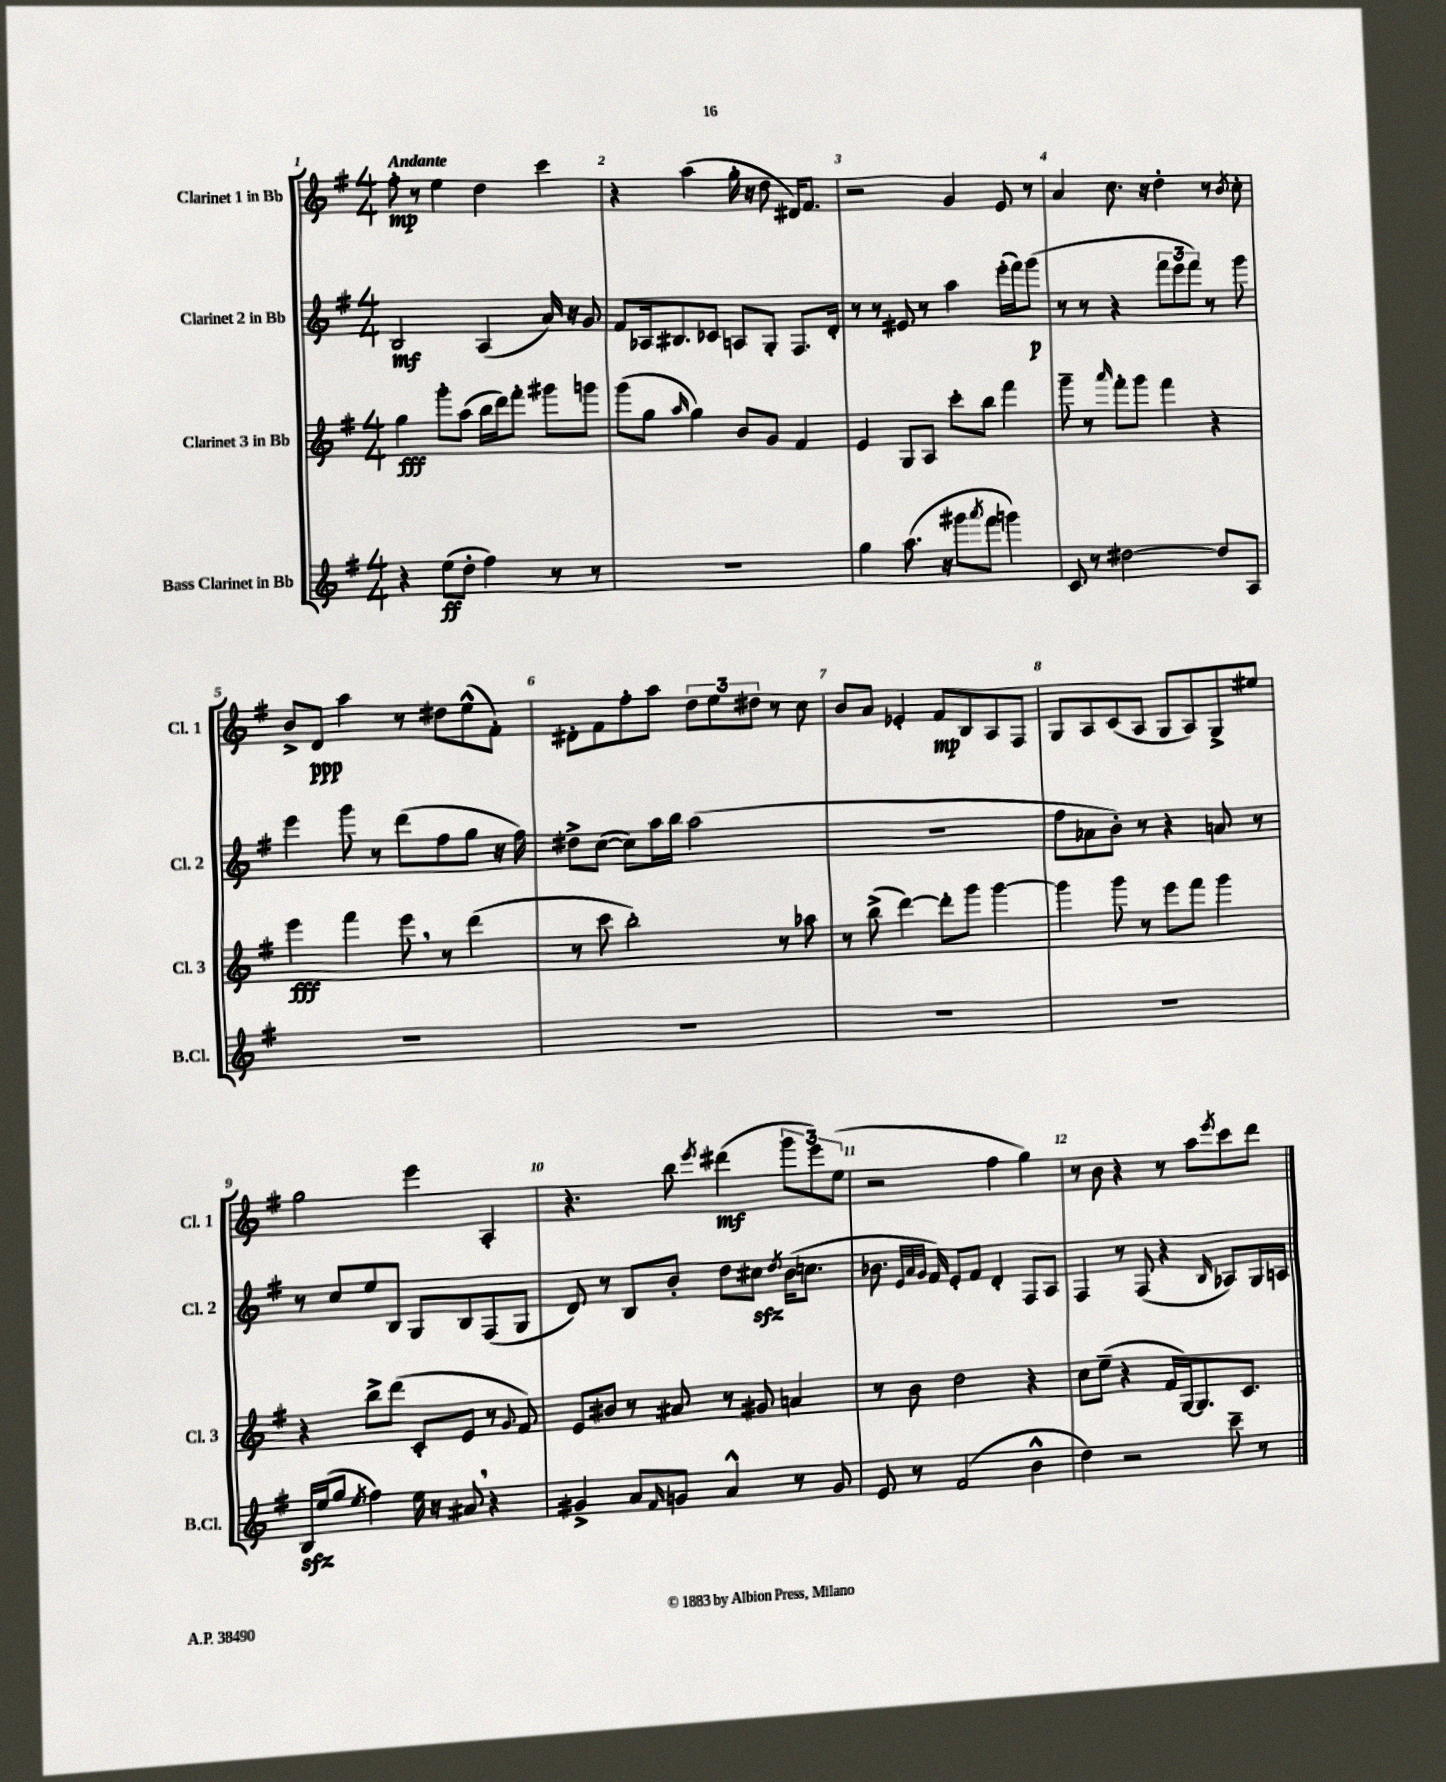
<<
\new StaffGroup <<
\new Staff = "s0" \with { instrumentName = "Clarinet 1 in Bb" shortInstrumentName = "Cl. 1" } {
    \clef treble \key g \major \numericTimeSignature \time 4/4 \tempo "Andante"
    fis''8-.\mp r8 e''4 d''4 c'''4 |
    r4 a''4( g''16-. r16 d''8 dis'16) fis'8. |
    r2 g'4 e'8 r8 |
    a'4 c''8. r16 d''4-. r8 \acciaccatura { b'8 } c''8-. |
    b'8-> d'8\ppp a''4 r8 dis''8 e''8-^( fis'8-.) |
    dis'8-. fis'8 fis''8-. a''8 \tuplet 3/2 { d''8 e''8 dis''8 } r8 c''8 |
    b'8 a'8 ees'4-. fis'8\mp b8 a8 fis8 |
    g8 a8 c'8( a8 g8 a8) g8-> eis''8 |
    g''2 e'''4 a4-. |
    r4. b''8 \acciaccatura { e'''8 } dis'''4\mf( \tuplet 3/2 { g'''8 e'''8) e''8( } |
    r2 fis''4 g''4) |
    r8 b'8 r4 r8 a''8 \acciaccatura { e'''8 } c'''8 d'''8 \bar "|." |
}
\new Staff = "s1" \with { instrumentName = "Clarinet 2 in Bb" shortInstrumentName = "Cl. 2" } {
    \clef treble \key g \major \numericTimeSignature \time 4/4
    b2\mf a4( a'16) r16 g'8 |
    fis'8 aes16 bis8. ces'8 a8 g8-. fis8. d'16-. |
    r8 r8 eis'8 r8 a''4 e'''16-.( fis'''16) g'''8\p( |
    r8 r8 r4 \tuplet 3/2 { fis'''8 e'''8 fis'''8) } r8 g'''8 |
    e'''4 g'''8 r8 d'''8( fis''8 g''8 r16 fis''16) |
    dis''8-> c''8~( c''8) a''16 b''16 a''2( |
    R1 |
    fis''8 aes'8 b'8-.) r8 r4 a'8 r8 |
    r8 c''8 e''8 b8 g8 b8 fis8( g8 |
    d'8) r8 b8 b'8-. d''8 cis''8\sfz \acciaccatura { d''8 } b'16( c''8. |
    bes'8. \grace { e'32 a'32 g'32 } fis'16) e'8-. fis'8 d'4-. fis8 a8 |
    fis4 r8 fis8( r4 \grace { b16 } aes8) g16 a16 \bar "|." |
}
\new Staff = "s2" \with { instrumentName = "Clarinet 3 in Bb" shortInstrumentName = "Cl. 3" } {
    \clef treble \key g \major \numericTimeSignature \time 4/4
    g''4\fff g'''8-. a''8( b''16 d'''16) fis'''8-. gis'''8 g'''8 |
    g'''8( g''8 \grace { a''16 } g''4) b'8 g'8 fis'4 |
    e'4 g8 a8 c'''8-. b''8 fis'''4 |
    g'''8-- r8 \grace { a'''16 } fis'''8-. g'''8 fis'''4 r4 |
    e'''4\fff fis'''4 e'''8 \breathe r8 d'''4( |
    r8 c'''8 b''2-.) r8 aes''8 |
    r8 b''8->( d'''4~) d'''8-. g'''8 g'''4~ |
    g'''4 g'''8 r8 e'''8 fis'''8 g'''4 |
    r4 b''8-> d'''8( c'8-. e'8 r8 \appoggiatura { g'8 } fis'8) |
    e'8 bis'8 r8 ais'8 r8 gis'8 a'4 |
    r8 b'8 d''2 r4 |
    c''8 e''8--( r4 fis'16 g16~) g8. c'8. \bar "|." |
}
\new Staff = "s3" \with { instrumentName = "Bass Clarinet in Bb" shortInstrumentName = "B.Cl." } {
    \clef treble \key g \major \numericTimeSignature \time 4/4
    r4 e''8\ff( d''8-. fis''4) r8 r8 |
    R1 |
    g''4 a''8.( r16 gis'''8 \acciaccatura { a'''8 } fis'''8 g'''4) |
    c'8 r8 dis''2~ dis''8 a8 |
    R1 |
    R1 |
    R1 |
    R1 |
    b16\sfz e''16( g''8 \acciaccatura { e''8 } fis''4) e''16 r16 ais'8 \breathe r4 |
    gis'4-> a'8 \grace { fis'16 } g'8 a'4-^ r8 g'8 |
    e'8 r8 fis'2( b'4-^ |
    d''4) r2 c'''8-- r8 \bar "|." |
}
>>
>>
\layout { \context { \Score \override BarNumber.break-visibility = ##(#f #t #t) barNumberVisibility = #all-bar-numbers-visible } }
